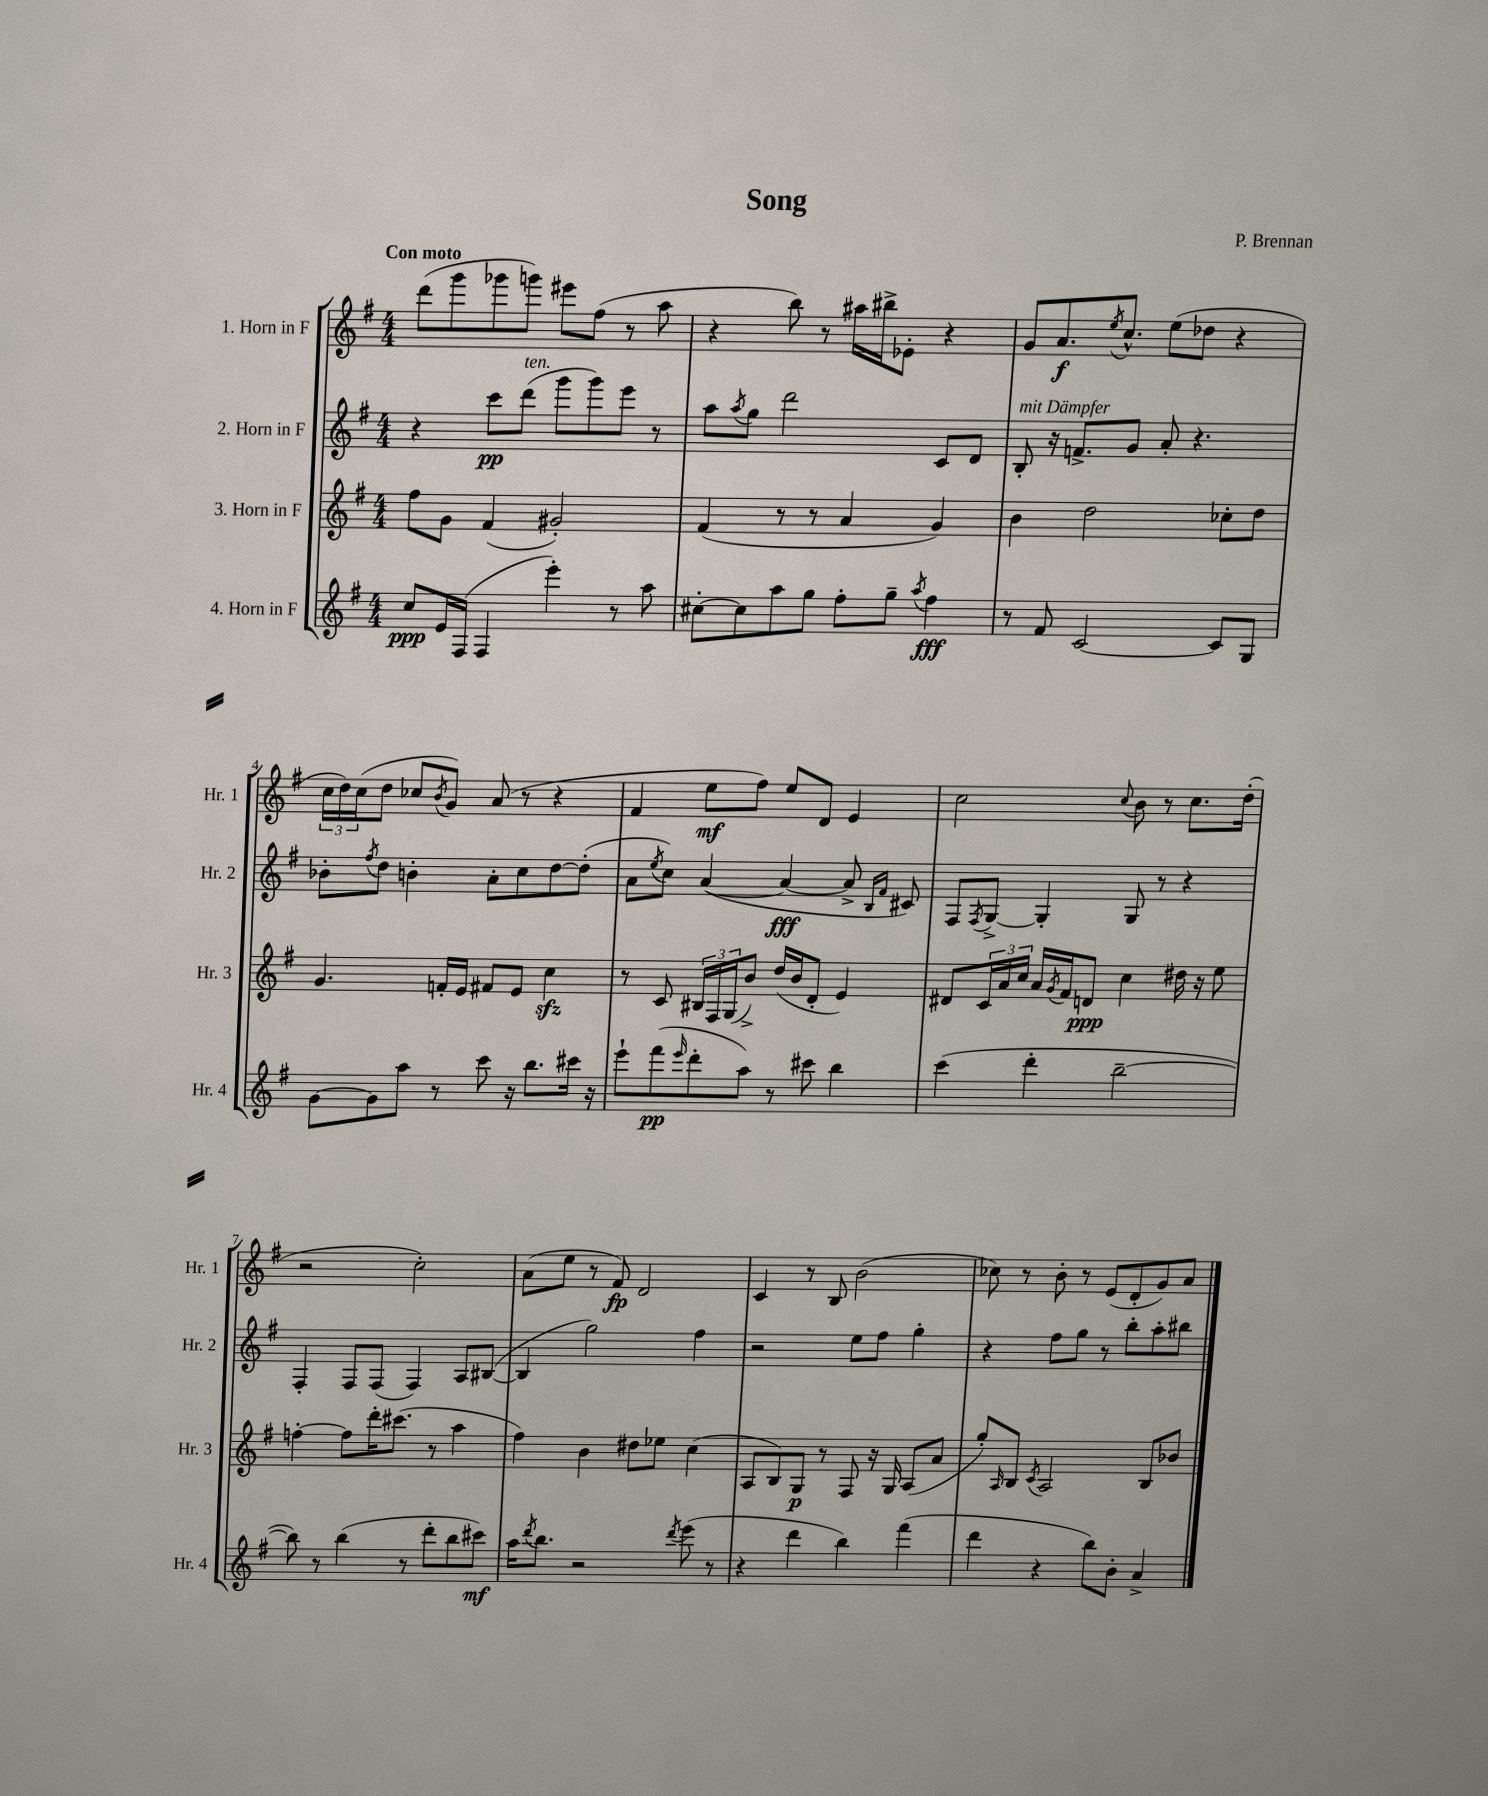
\header { title = "Song" composer = "P. Brennan" }
<<
\new StaffGroup <<
\new Staff = "s0" \with { instrumentName = "1. Horn in F" shortInstrumentName = "Hr. 1" } {
    \clef treble \key g \major \numericTimeSignature \time 4/4 \tempo "Con moto"
    d'''8( g'''8 ges'''8 g'''8) eis'''8 fis''8( r8 a''8 |
    r4 b''8) r8 ais''16 bis''16-> ees'8-. r4 |
    g'8 a'8.\f \acciaccatura { e''8 } c''8.-^ e''8( des''8 r4 |
    \tuplet 3/2 { c''16 d''16) c''16( } d''8 ces''8 \acciaccatura { b'8 } g'8) a'8( r8 r4 |
    fis'4 e''8\mf fis''8) e''8 d'8 e'4 |
    c''2 \appoggiatura { c''8 } b'8 r8 c''8. d''16-.( |
    r2 c''2-.) |
    a'8( e''8 r8 fis'8\fp) d'2 |
    c'4 r8 b8 b'2( |
    ces''8) r8 b'8-. r8 e'8( d'8-. g'8) a'8 \bar "|." |
}
\new Staff = "s1" \with { instrumentName = "2. Horn in F" shortInstrumentName = "Hr. 2" } {
    \clef treble \key g \major \numericTimeSignature \time 4/4
    r4 c'''8\pp d'''8^\markup { \italic "ten." }( g'''8 g'''8) e'''8 r8 |
    a''8 \acciaccatura { a''8 } g''8 d'''2 c'8 d'8 |
    b8-.^\markup { \italic "mit Dämpfer" } r16 f'8.-> g'8 a'8-. r4. |
    bes'8-. \acciaccatura { fis''8 } d''8 b'4-. a'8-. c''8 d''8~ d''8-.( |
    a'8 \acciaccatura { e''8 } c''8) a'4~( a'4~\fff a'8-> \grace { b16 fis'16 } cis'8) |
    fis8 \acciaccatura { fis8 } g8~-> g4-. g8 r8 r4 |
    fis4-. fis8 fis8( fis4) a8 bis8~( |
    bis4 g''2) fis''4 |
    r2 e''8 fis''8 g''4-. |
    r4 fis''8 g''8 r8 b''8-. a''8-. bis''8 \bar "|." |
}
\new Staff = "s2" \with { instrumentName = "3. Horn in F" shortInstrumentName = "Hr. 3" } {
    \clef treble \key g \major \numericTimeSignature \time 4/4
    fis''8 g'8 fis'4( gis'2-.) |
    fis'4( r8 r8 a'4 g'4) |
    b'4 d''2 ces''8-. d''8 |
    g'4. f'16-. e'16 fis'8 e'8 c''4\sfz |
    r8 c'8 \tuplet 3/2 { bis16 fis16 g16( } b'8->) d''16( b'16 d'8-. e'4) |
    dis'8 \tuplet 3/2 { c'16 a'16 c''16 } a'16 \acciaccatura { g'8 } fis'16 d'8\ppp c''4 dis''16 r16 e''8 |
    f''4~-. f''8 d'''16-. cis'''8.( r8 a''4 |
    fis''4) b'4 dis''8 ees''8 c''4( |
    a8 b8) g8\p r8 fis8 r16 g16 a8( a'8 |
    g''8-.) \grace { a16 } b8 \acciaccatura { c'8 } a2 b8 bes'8 \bar "|." |
}
\new Staff = "s3" \with { instrumentName = "4. Horn in F" shortInstrumentName = "Hr. 4" } {
    \clef treble \key g \major \numericTimeSignature \time 4/4
    c''8\ppp e'16 fis16( fis4 e'''4-.) r8 a''8 |
    cis''8~-. cis''8 a''8 g''8 fis''8-. g''8-- \acciaccatura { a''8 } fis''4\fff |
    r8 fis'8 c'2~ c'8 g8 |
    g'8~ g'8 a''8 r8 c'''8 r16 b''8. cis'''16 r16 |
    e'''8-! fis'''8\pp( \grace { e'''16 } d'''8-. a''8) r8 cis'''8 b''4 |
    c'''4( d'''4-. b''2~-- |
    b''8) r8 b''4( r8 d'''8-. b''8 cis'''8\mf) |
    a''16 \acciaccatura { d'''8 } b''8. r2 \acciaccatura { d'''8 } e'''8( r8 |
    r4 d'''4 b''4) fis'''4( |
    d'''4 r4 b''8) b'8-. a'4-> \bar "|." |
}
>>
>>
